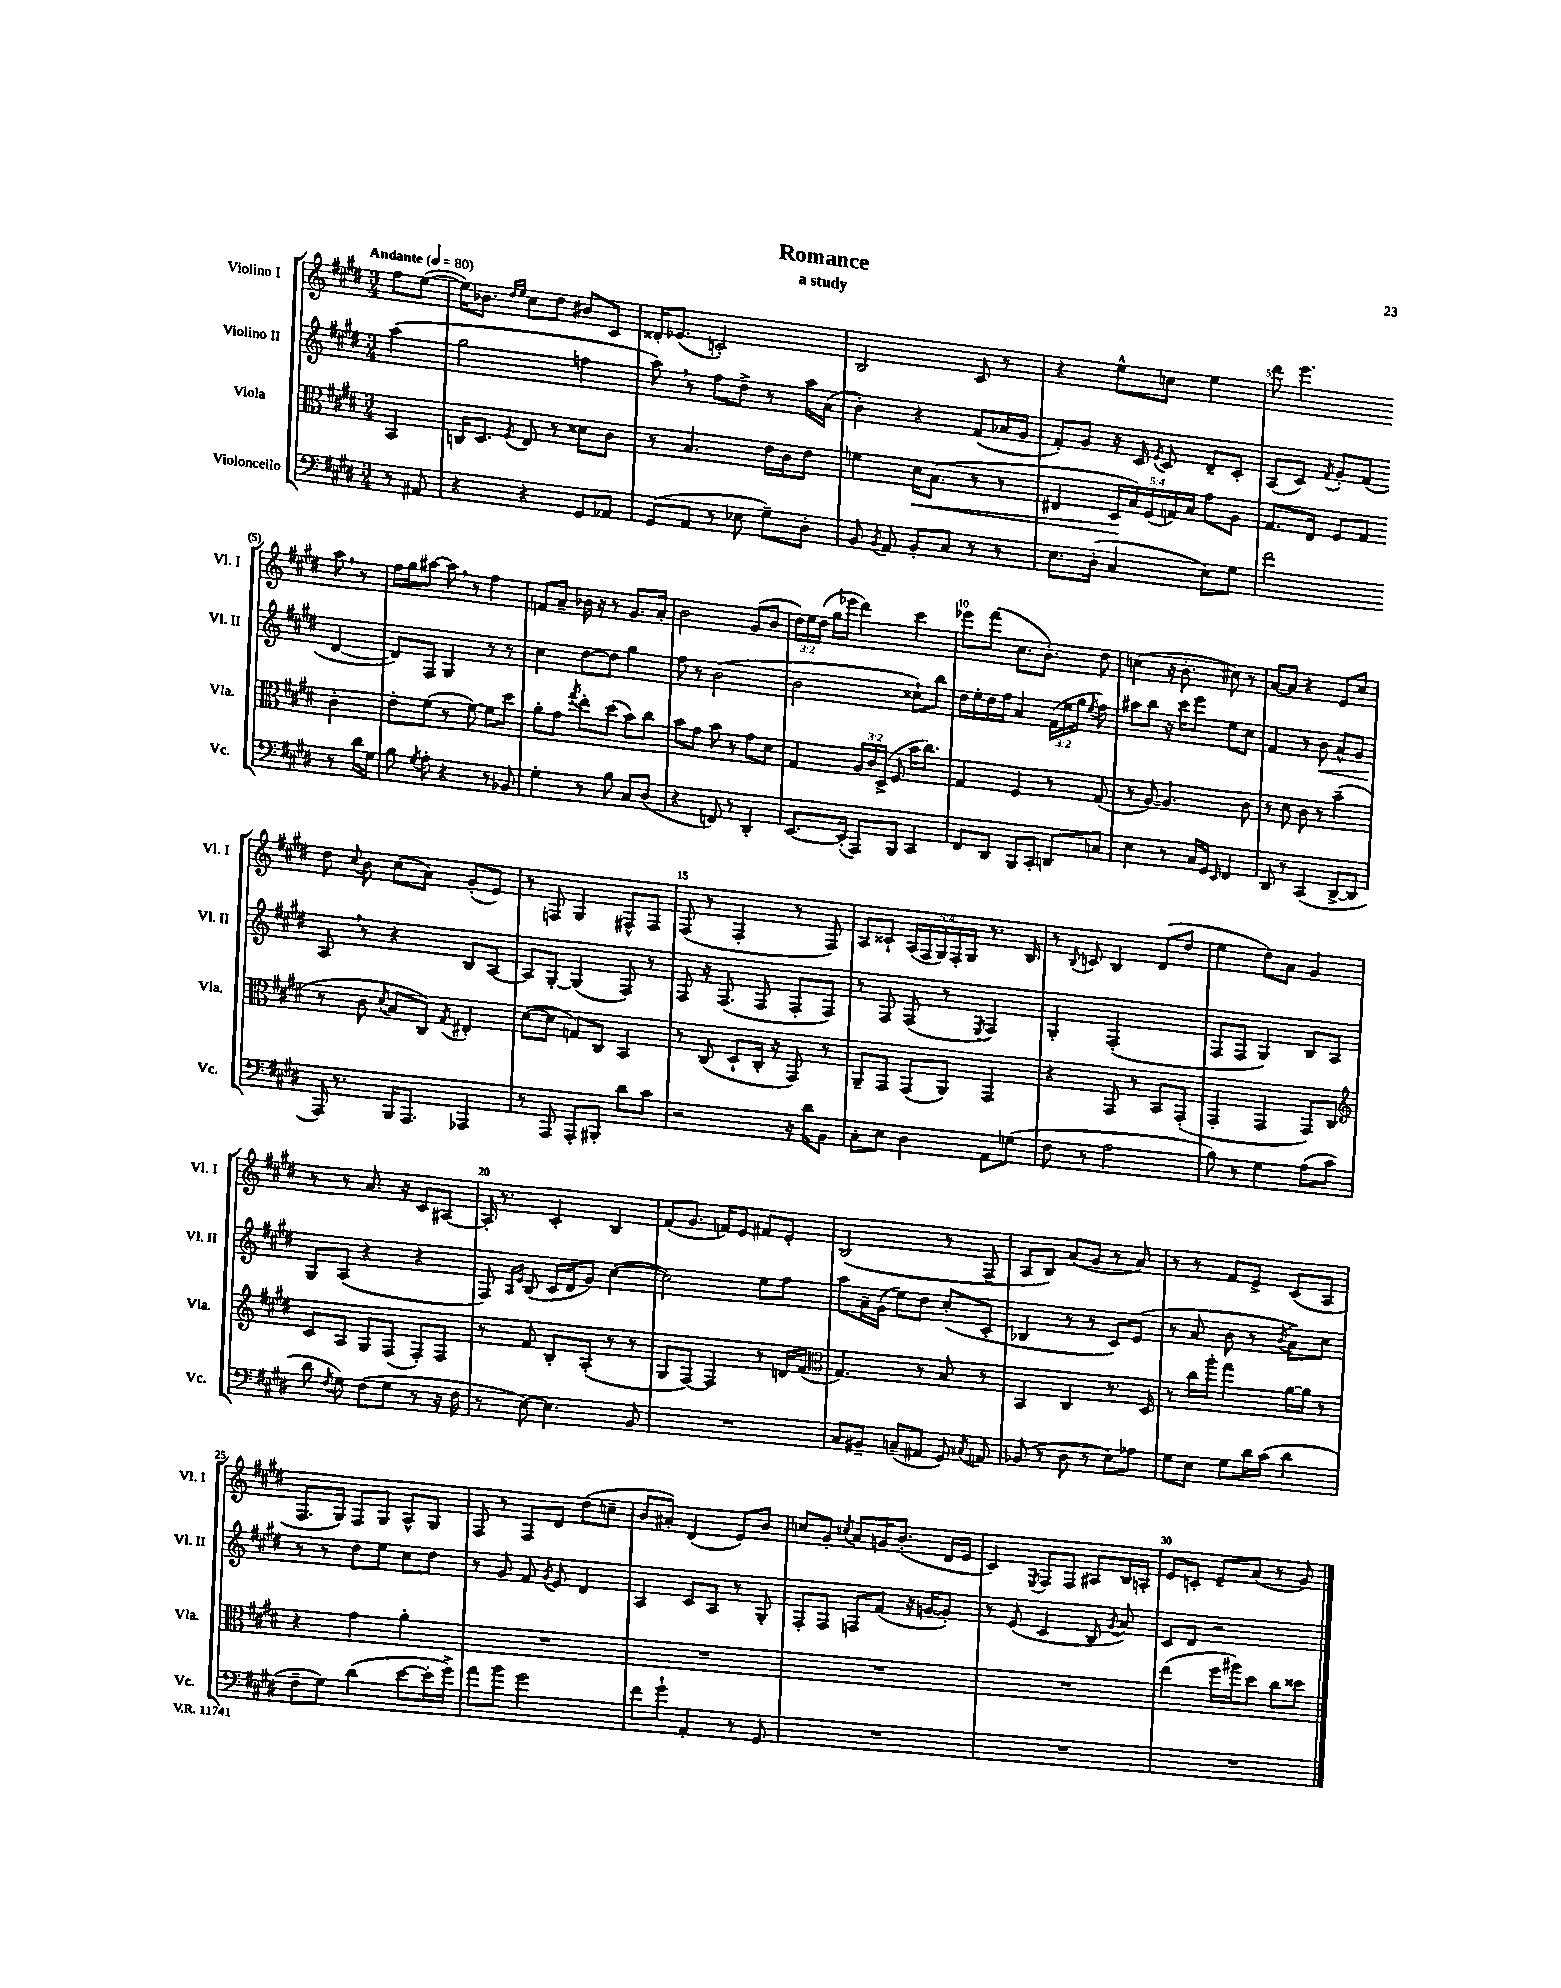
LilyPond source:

\header { title = "Romance" subtitle = "a study" }
<<
\new StaffGroup <<
\new Staff = "s0" \with { instrumentName = "Violino I" shortInstrumentName = "Vl. I" } {
    \clef treble \key e \major \numericTimeSignature \time 3/4 \override Staff.TupletNumber.text = #tuplet-number::calc-fraction-text \partial 4 \tempo "Andante" 4 = 80
    \autoBeamOff fis''8[ e''8]~( |
    e''16[) bes'8.] \grace { dis''16[ e''16] } cis''8[ dis''8] bis'8[ cis'8] |
    disis'16[-. ees'8.]( c'2-.) |
    b2 cis'8 r8 |
    r4 e''8[-^ c''8] e''4 |
    dis'''8 e'''4. a''8 \breathe r8 |
    fis''16[ gis''16 ais''8]~ ais''8 \breathe r8 fis''4 |
    f'8[ a'8]-- bes'16 r16 r8 gis'8.[ a'16]-. |
    b'2 gis'8[( b'8] |
    \tuplet 3/2 { dis''16[) e''16 dis''16]( } gis''16[ ees'''16] dis'''4) cis'''4 |
    ees'''8[ fis'''8]( cis''8.[ b'8.]-.) dis''8 |
    c''4( r16 b'8.-. cis''8) r8 |
    a'8[~ a'8] r4 e'8[ cis''8] |
    dis''8 \appoggiatura { cis''8 } b'8 cis''8[( a'8]) gis'8[-.( e'8]) |
    r8 f8 gis4 fis8[-^ fis8] |
    fis8( r8 fis4-. r8 fis8) |
    a8[ cisis'8]-! \tuplet 5/4 { a16[( fis16 gis16) fis16-. gis16] } r8. b16 |
    r8 \appoggiatura { b8 } c'8 b4 dis'8[( dis''8] |
    e''4 dis''8[) a'8] gis'4 |
    r8 r8 a'8. r16 cis'8[ ais8]~ |
    ais16-. r8. cis'4-. b4 |
    fis'8[( gis'8.] f'16[) e'8] fis'8[ e'8]-. |
    b2( r8 fis8-- |
    a8[ b8]) a'8[( gis'8] r8 a'8) |
    r8 r8 fis'8[ e'8]-> cis'8[( a8] |
    fis8.[ gis16]) fis8[ gis8] a8[-^ gis8] |
    fis8 r8 fis8[ dis'8] dis''8[( c''8]-- |
    b'8[ ais'8]-.) dis'4( e'8[) b'8] |
    c''8[ gis'8]-. \acciaccatura { cis''8 } a'8[ g'16 b'8.]-.( dis'16[ e'16] |
    cis'4) \acciaccatura { e8 } fis8[ fis8] ais8[ b16 a16]-. |
    e'8[ c'8]-. e'8[-- a'8]( r8 gis'8) \bar "|." |
}
\new Staff = "s1" \with { instrumentName = "Violino II" shortInstrumentName = "Vl. II" } {
    \clef treble \key e \major \numericTimeSignature \time 3/4 \override Staff.TupletNumber.text = #tuplet-number::calc-fraction-text \partial 4
    \autoBeamOff a''4( |
    gis''2 f''4 |
    a''8) \breathe r8 fis''8[ dis''8]-> r8 a''16[ a'16]( |
    b'4-.) r4 fis'8[( aes'16 gis'16] |
    fis'8[-.) gis'8] r16 cis'16 \acciaccatura { e'8 } cis'8 dis'8[-- cis'8]-. |
    a8[( cis'8]) \acciaccatura { fis'8 } gis'8[-. fis'8]( dis'4~ |
    dis'8[) fis8] gis4 r8 r8 |
    cis''4 dis''8[~ dis''8] gis''4 |
    fis''8 r8 b'2( |
    b'2 cisis''8[-!) b''8] |
    dis''16[ e''16-. dis''16 fis''16] a'4 \tuplet 3/2 { fis'16[( e''16 gis''16] } \acciaccatura { e''8 } fis''8) |
    ais''8[ b''8] r16 cis'''16[ e'''8] e''8[ cis''8] |
    fis'4 r8 b'8\< a'8[-^ gis'8] |
    a8\! \breathe r8 r4 b8[ a8]~ |
    a8[ gis8]~-. gis4( fis8) r8 |
    fis8 r16 fis8.( fis8 fis8[-. fis8]) |
    r8 fis8 fis8( r8 \acciaccatura { e8 } fis4) |
    gis4-. fis2-.( |
    fis8[ fis8] gis4) b8[ a8] |
    gis8[ a8]( r4 r4 |
    fis8) \grace { a16[ e'16] } b8( cis'16[ dis'16 gis'8]) cis''4~( |
    cis''2) e''8[ fis''8] |
    a''8[ a'16-- gis'16]( e''8[) dis''8] cis''8[-.( cis'8]-. |
    bes4 r8 r8 cis'8[) e'8]( |
    r8 a'8 b'8 r8 \acciaccatura { b'8 } a'8[->) cis''8] |
    r8 r8 dis''8[ e''8] cis''8[ dis''8] |
    r8 gis'8 fis'8 \acciaccatura { gis'8 } e'8 dis'4 |
    a4 cis'8[ a8] r8 gis8-. |
    fis8[-. fis8] f8[ fis'8]( r16 g'16[~ g'8]-.) |
    r8 e'8( cis'4 b8 \acciaccatura { gis'8 } a'8) |
    cis'8[ dis'8] r2 \bar "|." |
}
\new Staff = "s2" \with { instrumentName = "Viola" shortInstrumentName = "Vla." } {
    \clef alto \key e \major \numericTimeSignature \time 3/4 \override Staff.TupletNumber.text = #tuplet-number::calc-fraction-text \partial 4
    \autoBeamOff b,4 |
    c16[ dis8.] \acciaccatura { fis8 } e8 r8 disis'8[ cis'8] |
    r8 b4. e'16[ cis'16 e'8] |
    f'4 dis'16[\< b8.]( r8 r8 |
    eis4 \tuplet 5/4 { dis16[\! b16) fis16( g16) b16] } gis'8[ a8] |
    gis8.[ e16] fis8[ gis8] cis'4-. |
    e'8[-. fis'8]( r8 fis'8~) fis'8[ dis''8] |
    a'8[-. gis'8] \acciaccatura { gis''8 } e''8[-. dis''8]( b'8[) cis''8] |
    b'8[ gis'8] b'8 r8 gis'8[ dis'8] |
    gis4 \tuplet 3/2 { a16[ cis'16 dis16]->( } fis8 b'16[ cis''8.]) |
    gis4 fis4 r8 gis8( |
    r8 a8~) a4. cis'8 |
    r8 dis'8 cis'8 r8 b'4--( |
    r8 cis'8 \acciaccatura { dis'8 } b8[ cis8]) \acciaccatura { gis8 } eis4-. |
    dis'8[~( dis'8] g8[) cis8] b,4 |
    r8 cis8( dis8[-! cis16]-. r16 gis,8) r8 |
    a,8[-- gis,8] gis,8[( a,8]) gis,4 |
    r4 gis,8 r8 b,8[ gis,8]-.( |
    gis,4-. gis,4 gis,8[) cis8] |
    \clef treble cis'8[ a8] gis8[ fis8]( fis8[-.) fis8] |
    r8 fis'8 b8[-. a8]-.( r8 r8 |
    gis8[ fis8]~) fis4 r8 d'16[ fis'16]( |
    \clef alto gis4.) r8 b8 r8 |
    b,4 cis4 r8. dis16 |
    r8 cis''16[ a''16]-. gis''4 a'16[~ a'16] r8 |
    r4 gis'4 a'4-. |
    R2. |
    R2. |
    R2. |
    R2. |
    e''4( fis''16[ ais''16) dis''8] cis''8[ disis''8] \bar "|." |
}
\new Staff = "s3" \with { instrumentName = "Violoncello" shortInstrumentName = "Vc." } {
    \clef bass \key e \major \numericTimeSignature \time 3/4 \partial 4
    \autoBeamOff r8 ais,8 |
    r4 r4 gis,8[ aes,8] |
    gis,8[( a,8] r8 ees8 gis8[--) dis8]-. |
    b,8 \acciaccatura { b,8 } a,8 b,8[-. cis8] r8 r8 |
    e8.[ dis16]-.( cis4 e8[) gis8] |
    fis'2 r8 dis'16[ gis16] |
    b8 \acciaccatura { gis8 } a8-. r4 r8 bes,8 |
    gis4-. r8 b8 cis8[ dis8]( |
    r4 f,8) r8 dis,4-. |
    e,8.[~ e,16]-.( a,,8[) b,,8] cis,4 |
    fis,8[ dis,8] b,,8[ cis,8]-. d,8[ c8] |
    e4 r8 cis16[ gis,16] \grace { e,16 } fis,4 |
    dis,8 r8 cis,4( dis,8[~-> dis,8] |
    a,,16) r8. b,,16[ a,,8.] aes,,4 |
    r8 a,,8 a,,8[-. bis,,8]-. dis'8[ cis'8] |
    r2 r16 dis'16[ b,8] |
    cis8[-. e8] dis4 a,8[ g8]( |
    fis8 r8 a2 |
    b8) r8 gis4 a8[( cis'8] |
    dis'8 \acciaccatura { fis8 } gis8) fis8[( gis8] r8 r16 fis16 |
    r8 e8~) e4. b,8 |
    R2. |
    cis8[ bis,8]-- c8[--( ais,8] gis,8) \acciaccatura { cis8 } a,8 |
    bes,8( r8 dis8 r8 e8[) aes8] |
    gis8[ e8] gis8[ dis'16 cis'16]( dis'4 |
    fis8[-- gis8]) dis'4( e'8[~ e'16-. gis'16]->) |
    a'8[ b'8] gis'2 |
    fis'8[ gis'8]-! a,4-. r8 gis,8 |
    R2. |
    R2. |
    R2. \bar "|." |
}
>>
>>
\layout { \context { \Score \override BarNumber.break-visibility = ##(#f #t #t) barNumberVisibility = #(every-nth-bar-number-visible 5) } }
